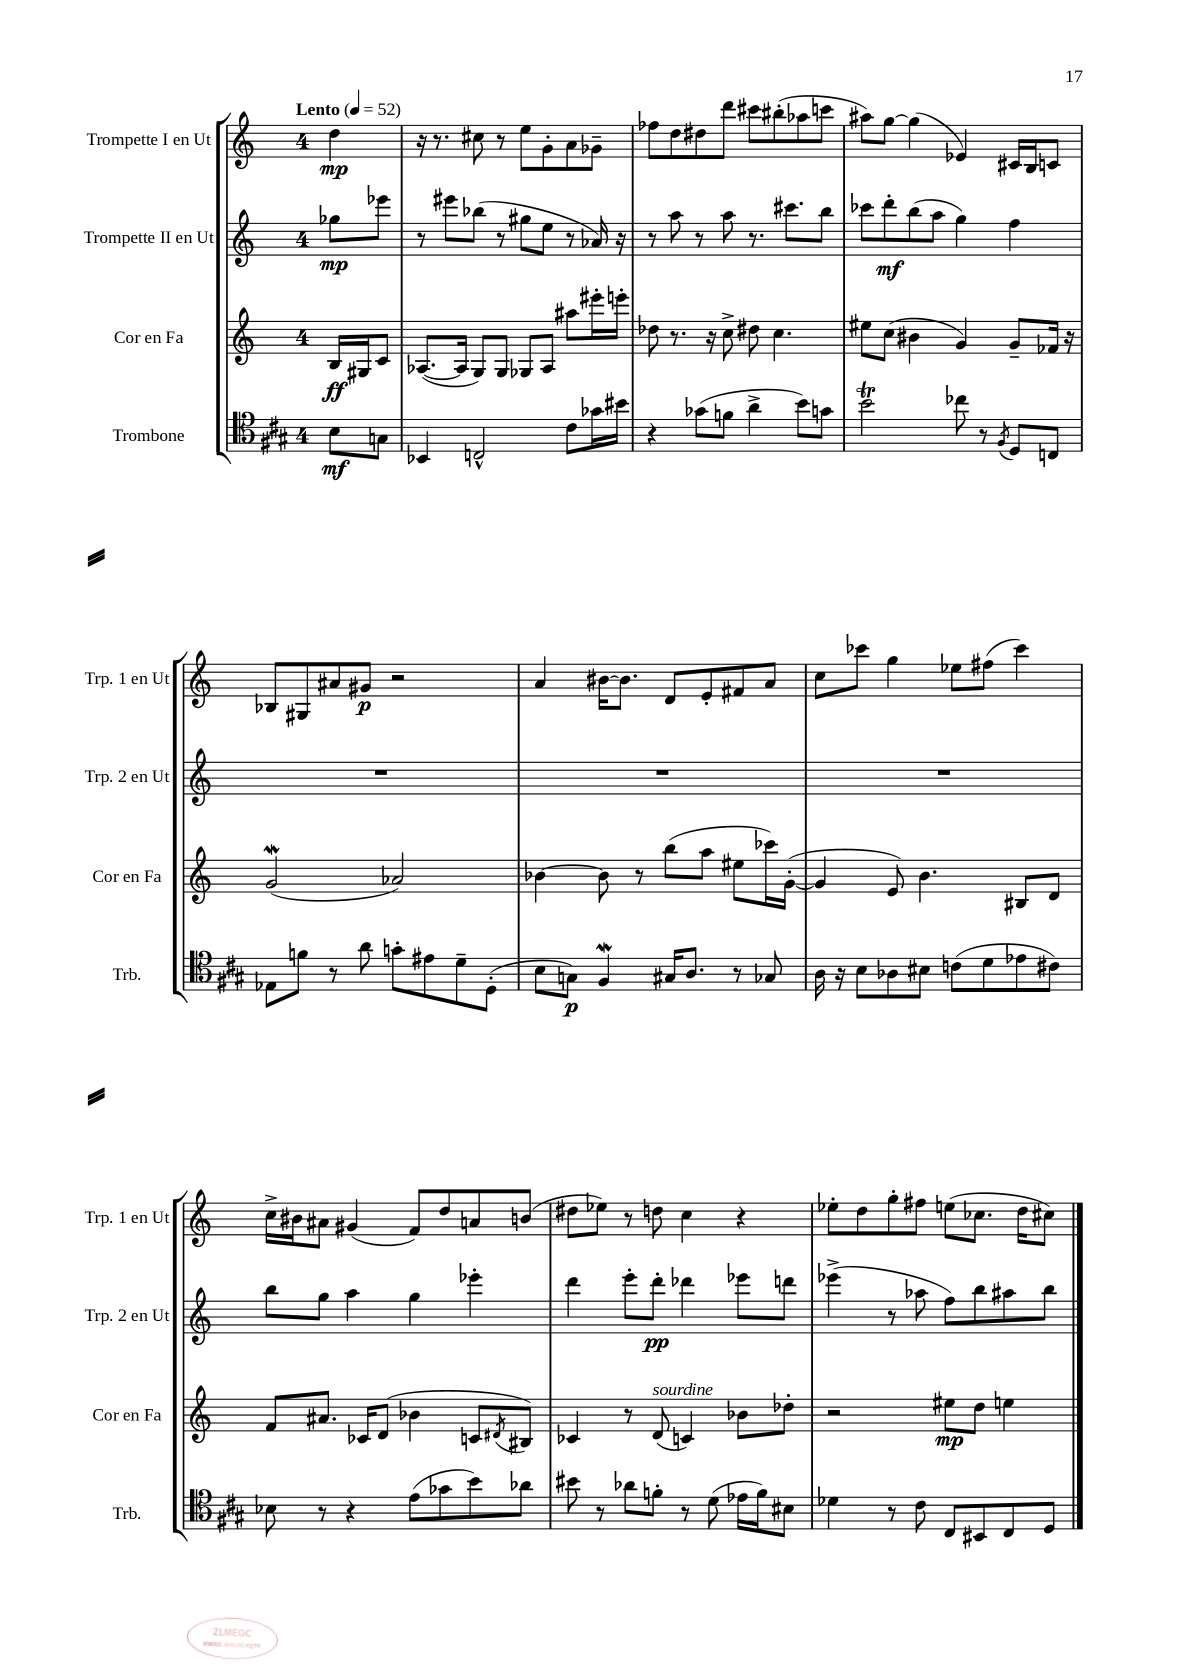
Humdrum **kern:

**kern	**kern	**kern	**kern
*staff4	*staff3	*staff2	*staff1
*clefC4	*clefG2	*clefG2	*clefG2
*k[f#c#g#]	*k[]	*k[]	*k[]
*M4/4	*M4/4	*M4/4	*M4/4
*MM52	*MM52	*MM52	*MM52
8B	16B	8gg-	4dd
.	16G#	.	.
8G	8c	8eee-	.
=	=	=	=
4BB-	([8.A-	8r	16r
.	.	.	8.r
.	.	8eee#	.
.	16A-]	.	.
2C^^	8G)	(8bb-	8cc#
.	8G	8r	8r
.	8G-	8gg#	8ee
.	8A-	8ee	8g'
8c#	8aa#	8r	8a
16g-	16eee#'	16a-)	8g-~
16b#	16eee'	16r	.
=	=	=	=
4r	8dd-	8r	8ff-
.	8.r	8aa	8dd
(8g-	.	8r	8dd#
.	16r	.	.
8f	8cc^	8aa	8ddd
4a^	8dd#	8.r	8ccc#
.	4.cc	.	(8bb#'
.	.	8.ccc#	.
8b)	.	.	8aa-
8g	.	8bb	8ccc
=	=	=	=
2b	8ee#	8ccc-	8aa#)
.	(8cc	8ddd'	[8gg
.	4b#	(8bb	(4gg]
.	.	8aa	.
8cc-	4g)	4gg)	4e-)
8r	.	.	.
8qF#	.	.	.
8D	8g~	4ff	16c#
.	.	.	16B
8C	16f-	.	8c
.	16r	.	.
=	=	=	=
8E-	(2g	1r	8B-
8f	.	.	8G#
8r	.	.	8a#
8a	.	.	8g#
8g'	2a-)	.	2r
8e#	.	.	.
8d~	.	.	.
(8D'	.	.	.
=	=	=	=
8B	[4b-	1r	4a
8G)	.	.	.
4F#	8b-]	.	[16b#
.	.	.	8.b#]
.	8r	.	.
16G#	(8bb	.	8d
8.A	.	.	.
.	8aa	.	8e'
8r	8ee#	.	8f#
8G-	16ccc-)	.	8a
.	([16g'	.	.
=	=	=	=
16A	4g]	1r	8cc
16r	.	.	.
8B	.	.	8ccc-
8A-	8e)	.	4gg
8B#	4.b	.	.
(8c	.	.	8ee-
8d	.	.	(8ff#
8e-	8B#	.	4ccc-)
8c#)	8d	.	.
=	=	=	=
8B-	8f	8bb	16cc^
.	.	.	16b#
8r	8.a#	8gg	8a#
4r	.	4aa	(4g#
.	16c-	.	.
.	(8d	.	.
(8e	4b-	4gg	8f)
8g-	.	.	8dd
8b)	8c	4eee-'	8a
.	8qd#	.	.
8a-	8B#)	.	(8b
=	=	=	=
8b#	4c-	4ddd	8dd#
8r	.	.	8ee-)
8a-	8r	8eee'	8r
8f'	(8d	8ddd'	8dd
8r	4c)	4ddd-	4cc
(8d	.	.	.
16e-	8b-	8eee-	4r
16f)	.	.	.
8B#	8dd-'	8ddd	.
=	=	=	=
4d-	2r	(4eee-^	8ee-'
.	.	.	8dd
8r	.	8r	8gg'
8c#	.	8aa-	8ff#
8C#	8ee#	8ff)	(8ee
8BB#	8dd	8bb	8.cc-
8C#	4ee	8aa#	.
.	.	.	16dd
8D	.	8bb	8cc#)
==	==	==	==
*-	*-	*-	*-
